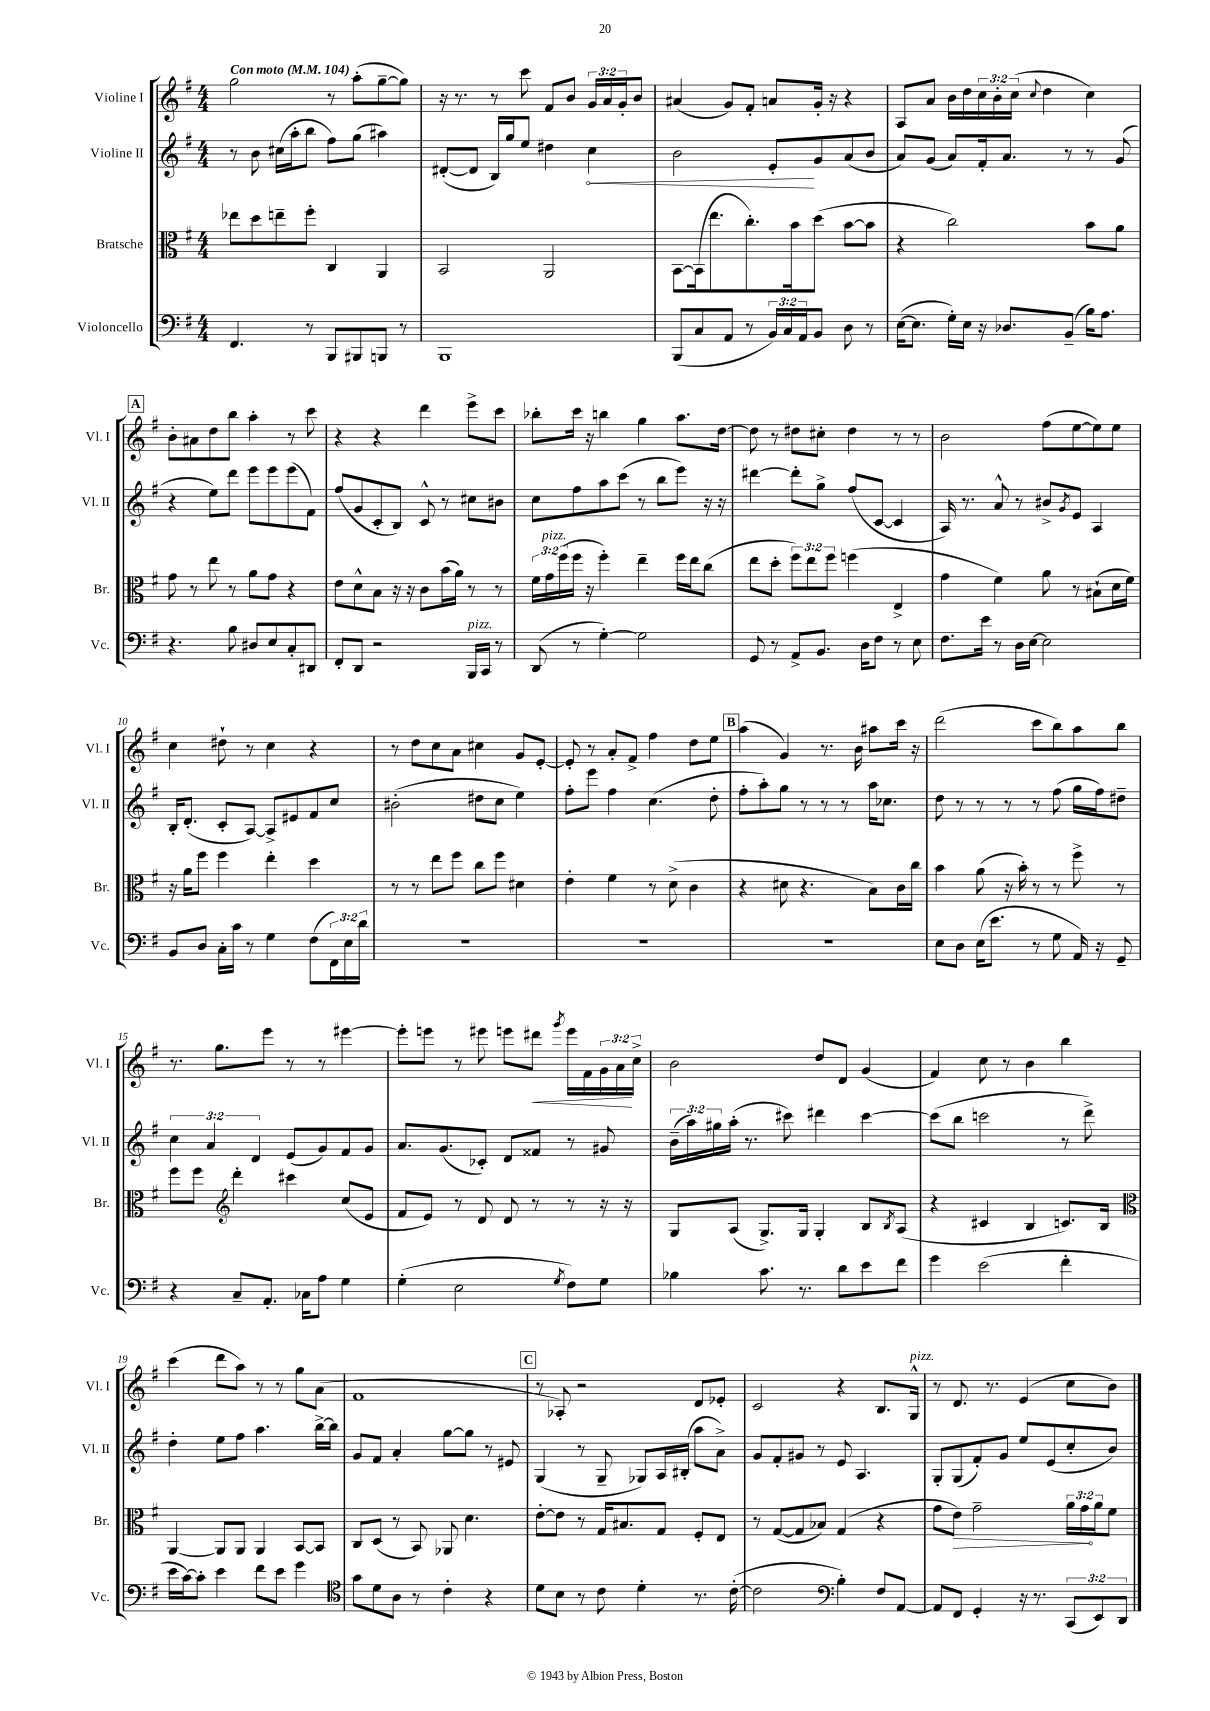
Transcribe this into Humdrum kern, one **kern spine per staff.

**kern	**kern	**kern	**kern
*staff4	*staff3	*staff2	*staff1
*clefF4	*clefC3	*clefG2	*clefG2
*k[f#]	*k[f#]	*k[f#]	*k[f#]
*M4/4	*M4/4	*M4/4	*M4/4
*MM104	*MM104	*MM104	*MM104
4.FF#/	8ee-\L	8r	2gg\
.	8dd\	8b\	.
.	8ee~\	(16cc#\LL	.
.	.	16aa'\J	.
8r	8ff#'\J	8bb\J	.
8BBB/L	4C/	8ff#\L)	8r
8BBB#/	.	(8gg\J	(8aa'\L
8BBB/J	4AA/	4aa#\)	[8gg~\
8r	.	.	8gg\]J)
=	=	=	=
1BBB	2BB/	([8d#'/L	16r
.	.	.	8.r
.	.	8d#/]J	.
.	.	16B/LL)	8r
.	.	16gg/J	.
.	.	8ee/J	8ccc\
.	2AA/	4dd#\	8f#/L
.	.	.	8b/J
.	.	4cc\	24g/LL
.	.	.	24a/
.	.	.	24g'/J
.	.	.	8b/J
=	=	=	=
(8BBB/L	[8BB\L	2b\	(4a#/
8C/	(16BB\]k	.	.
.	8.ee\	.	.
8AA/J	.	.	8g/L)
8r	8.cc'\)	.	8f#'/J
24BB/LL)	.	8e'/L	8a/L
24C/	.	.	.
.	16b\k	.	.
24AA/J	.	.	.
8BB/J	(8dd\J	8g/	16g'/Jk
.	.	.	16r
8D\	[8b\L	(8a/	4r
8r	8b\]J	8b/J	.
=	=	=	=
([16E\LK	4r	8a/L)	8A/L
8.E\]J	.	.	.
.	.	(8g/J	8a/J
16G'\LL)	2cc\)	8a/L)	16b\LL
16E\JJ	.	.	16dd\
16r	.	16f#'/k	24cc\
.	.	.	24b'\
8.D-/L	.	8.a/J	.
.	.	.	(24cc\JJ
.	.	.	8qqcc/
.	.	.	4dd\
(8BB~/J	.	8r	.
16B\LK)	8b\L	8r	4cc\)
8.A\J	.	.	.
.	8a\J	(8g/	.
=	=	=	=
4.r	8g\	4r	8b'\L
.	8r	.	8a#\
.	8ee\	8ee\L)	8dd\
8B\	8r	8ddd\J	8bb\J
8D#/L	8a\L	8eee\L	4aa'\
8E/	8g\J	8eee\	.
8C'/	4r	(8eee\	8r
8DD#/J	.	8f#\J)	8ccc\
=	=	=	=
8FF#'/L	8e\L	(8ff#/L	4r
8DD/J	8d^^\	8g/	.
2r	8B\J	8c'/	4r
.	16r	8B/J)	.
.	16r	.	.
.	8c\L	8c^^/	4ddd\
.	(16b\L	8r	.
.	16a\JJ)	.	.
16BBB/LL	8r	8cc#\L	8eee^\L
16CC/JJ	.	.	.
8r	8r	8b#\J	8ccc\J
=	=	=	=
(8DD/	24f#\LL	8cc\L	8bb-'\L
.	24g\	.	.
.	(24ff#\	.	.
8r	16ff#\JJ	8ff#\	16ccc\Jk
.	16r	.	16r
[4G'\)	4ff#'\)	8aa\	4bb\
.	.	(8ccc\J	.
2G\]	4ee~\	8r	4gg\
.	.	8bb\L	.
.	16ff#\LL	8eee\J)	8.aa\L
.	16ee\J	.	.
.	(8cc\J	16r	.
.	.	16r	[16dd\Jk
=	=	=	=
8GG/	8ee\L	[4ddd#\	8dd\]
8r	8dd'\J	.	8r
8AA^/L	12ff#\L)	8ddd#'\]L	8dd#\L
.	12ee\	.	.
8.BB/J	.	8gg^\J	8cc#'\J
.	12ff#\J	.	.
.	(4ff\	(8ff#/L	4dd#\
16D\LK	.	.	.
8F#\J	.	[8c/J	.
8r	4E^/	4c/]	8r
8E\	.	.	8r
=	=	=	=
8.F#\L	4g\	16A/)	2b\
.	.	8.r	.
16e\Jk	.	.	.
8r	4f#\)	8a^^/	.
16D\LL	.	8r	.
[16E\JJ	.	.	.
2E\]	8a\	8b#^/L	(8ff#\L
.	.	8qg/	.
.	8r	8e/J	[8ee\
.	(8B#`\L	4A/	8ee\])
.	16d\L	.	8ee\J
.	16f#\JJ)	.	.
=	=	=	=
8BB/L	16r	16B'/LK	4cc\
.	16a\LK	(8.d'/J	.
8D/J	8ff#\J	.	.
16C'\LL	4ff#\	8c'/L	8dd#`\
16c\JJ	.	.	.
8r	.	[8A/J)	8r
4G\	4ee'\	8A^/]L	4cc\
.	.	8e#/	.
(8F#\L	4dd\	8f#/	4r
24FF#\L)	.	8cc/J	.
24E\	.	.	.
24d\JJ	.	.	.
=	=	=	=
1r	8r	(2b#'\	8r
.	8r	.	8dd\L
.	8ee\L	.	8cc\
.	8ff#\J	.	8a\J
.	8cc\L	8dd#\L	4cc#\
.	8ff#\J	8cc\J	.
.	4d#\	4ee\)	8g/L
.	.	.	[8e'/J
=	=	=	=
1r	4e'\	8ff#'\L	8e'/]
.	.	8eee\J	8r
.	4f#\	4ff#\	8a'/L
.	.	.	8f#^/J
.	8r	(4.cc\	4ff#\
.	(8d^\	.	.
.	4c\	.	8dd\L
.	.	8dd'\	8ee\J
=	=	=	=
1r	4r	8ff#'\L	(4aa\
.	.	8aa'\)	.
.	8d#\	8gg\J	4g/)
.	4.r	8r	.
.	.	8r	8.r
.	.	8r	.
.	.	.	16b\
.	8B\L)	16aa\LK	8aa#\L
.	.	8.cc-\J	.
.	16c\L	.	16ccc\Jk
.	16cc\JJ	.	16r
=	=	=	=
8E\L	4b\	8dd\	(2ddd\
8D\J	.	8r	.
(16E\LK	(8a\	8r	.
8.e\J	.	.	.
.	16r	8r	.
.	16b'\)	.	.
8r	8r	8r	8ccc\L
8G\	8r	(8ff#\	8bb\)
16AA/)	8ff#^\	16gg\LL	8aa\
16r	.	16ff#\J)	.
8GG~/	8r	8dd#~\J	8bb\J
=	=	=	=
4r	8ff#\L	6cc\	8.r
.	8ff#\J	.	.
.	.	6a/	.
.	.	.	8.gg\L
*	*clefG2	*	*
8C~/L	4ddd'\	.	.
.	.	6d/	.
8.AA'/J	.	.	8eee\J
.	4ccc#\	(8e/L	8r
16C-\LK	.	.	.
8A\J	.	8g/)	8r
4G\	(8cc/L	8f#/	[4eee#\
.	8e/J	8g/J	.
=	=	=	=
(4G'\	8f#/L	8.a/L	8eee#'\]L
.	8e/J)	.	8eee\J
.	.	(8.g/	.
2E\	8r	.	8r
.	8d/	8c-'/J)	8eee#\
.	8d/	8d/L	8eee\L
.	8r	8f##/J	8ddd#\J
8qG/	.	.	8qggg/
8F#\L)	8r	8r	16eee\LL
.	.	.	16f#\
8G\J	16r	8g#/	24g\
.	.	.	24a\
.	16r	.	.
.	.	.	24cc^\JJ
=	=	=	=
4B-\	8G/L	(24b~\LL	2b\
.	.	24aa\)	.
.	.	24gg#\	.
.	(8A/J	(16aa'\JJ	.
.	.	8.r	.
8.c\	8.G^/L)	.	.
.	.	8ccc#\)	.
8.r	16G/Jk	.	.
.	4G'/	4ddd#\	8dd/L
8d\L	.	.	8d/J
8e\	8B/L	[4ccc#\	(4g/
.	8qB/	.	.
8f#\J	(8A/J	.	.
=	=	=	=
4g\	4r	(8ccc#\]L	4f#/)
.	.	8bb\J	.
(2e\	4c#/	2ccc\	8cc\
.	.	.	8r
.	4B/	.	4b\
4f#'\	8.c/L)	8r	4bb\
.	.	8ddd^\)	.
.	16B/Jk	.	.
=	=	=	=
*	*clefC3	*	*
16e\LL	[4AA/	4dd'\	(4ccc\
[16c\J)	.	.	.
8c'\]J	.	.	.
4e\	8AA/]L	8ee\L	8ddd\L
.	8AA/J	8ff#\J	8aa\J)
8f#\L	4AA/	4.aa\	8r
8e\J	.	.	8r
4g\	[8BB/L	.	8gg\L
.	8BB/]J	[16bb^\LL	(8a\J
.	.	16bb\]JJ	.
=	=	=	=
*clefC4	*	*	*
8g\L	8C/L	8g/L	1f#
8d\	(8D/J	8f#/J	.
8A\J	8r	4a'/	.
8r	8BB/)	.	.
4c'\	8AA-/	[8gg\L	.
.	4.d\	8gg\]J	.
4r	.	8r	.
.	.	8e#/	.
=	=	=	=
8d\L	[8e'\L	(4G/	8r
8B\J	8e\]J	.	8A-'/)
8r	8r	8r	2r
8c\	16G/LK	8G~/	.
.	8.B#/	.	.
4d'\	.	8G-/L)	.
.	8G/J	16A/L	.
.	.	(16B#'/JJ	.
8.r	8F#'/L	8aa\L	8d/L
.	8E/J	8a^\J)	8e-'/J
([16c'\	.	.	.
=	=	=	=
2c\]	8r	8g/L	2c/
.	([8G/L	8f#'/	.
.	8G/]	8g#/J	.
.	8B-/J)	8r	.
*clefF4	*	*	*
4B'\)	(4G/	8e/	4r
.	.	4.A/	.
8F#/L	4r	.	8.B/L
[8AA/J	.	.	.
.	.	.	16G^^/Jk
=	=	=	=
8AA/]L	8g\L	8G'/L	8r
8FF#/J	8e\J)	(8G/	8.d/
4GG'/	2g~\	8f#'/)	.
.	.	.	8.r
.	.	8g/J	.
16r	.	8ee/L	(4e/
8.r	.	.	.
.	.	(8e/	.
(12CC/L	24a\LL	8cc'/	8cc\L
.	24g\	.	.
12EE/)	24a\J	.	.
.	8f#\J	8b/J)	8b\J)
12DD/J	.	.	.
==	==	==	==
*-	*-	*-	*-
